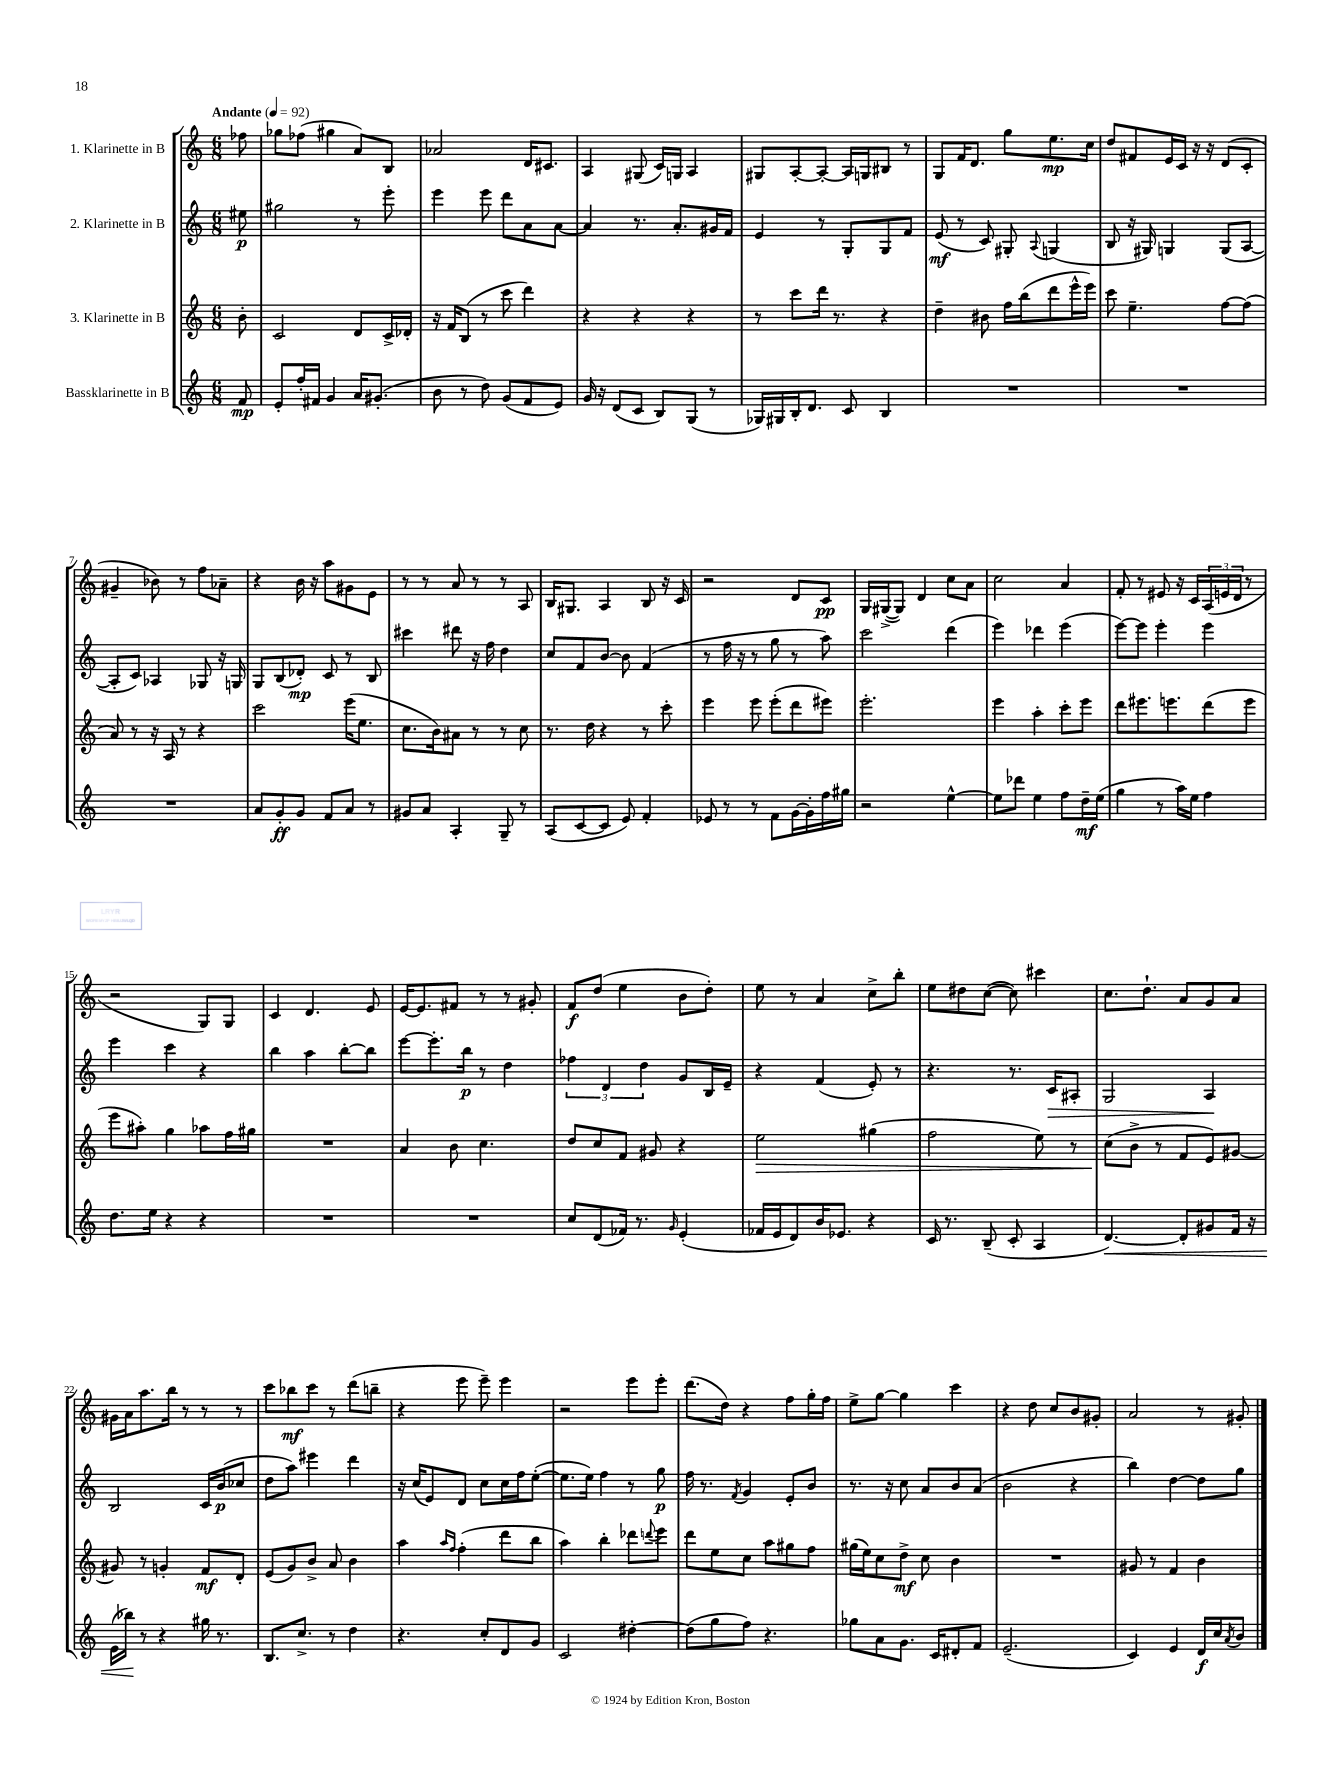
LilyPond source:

<<
\new StaffGroup <<
\new Staff = "s0" \with { instrumentName = "1. Klarinette in B" } {
    \clef treble \key c \major \numericTimeSignature \time 6/8 \partial 8 \tempo "Andante" 4 = 92
    fes''8 |
    ges''8 fes''8( gis''4 a'8) b8 |
    aes'2 d'16 cis'8. |
    a4 gis8( c'16) g16 a4 |
    gis8 a8~-. a8~-. a16 g16 bis8 r8 |
    g8 f'16 d'8. g''8 e''8.\mp c''16 |
    d''8 fis'8 e'16 c'16 r16 r16 d'8( c'8-. |
    gis'4-- bes'8) r8 f''8 aes'8-- |
    r4 b'16 r16 a''8 gis'8 e'8 |
    r8 r8 a'8 r8 r8 a8 |
    b16 gis8. a4 b8 r16 c'16 |
    r2 d'8 c'8\pp |
    g16 gis16~->( gis8) d'4 c''8 a'8 |
    c''2 a'4 |
    f'8-. r8 eis'8 r16 c'16 \tuplet 3/2 { a16( e'16 d'16 } r8 |
    r2 g8) g8 |
    c'4 d'4. e'8 |
    e'16~ e'8. fis'8 r8 r8 gis'8-. |
    f'8\f d''8( e''4 b'8 d''8-.) |
    e''8 r8 a'4 c''8-> b''8-. |
    e''8 dis''8 c''8~( c''8) cis'''4 |
    c''8. d''8.-! a'8 g'8 a'8 |
    gis'16 a'16 a''8. b''16 r8 r8 r8 |
    c'''8 bes''8\mf c'''8 r8 d'''8( b''8-- |
    r4 e'''8 e'''8--) e'''4 |
    r2 e'''8 e'''8-. |
    d'''8.( d''16) r4 f''8 g''16-. f''16 |
    e''8-> g''8~ g''4 c'''4 |
    r4 d''8 c''8 b'8 gis'8-. |
    a'2 r8 gis'8-. \bar "|." |
}
\new Staff = "s1" \with { instrumentName = "2. Klarinette in B" } {
    \clef treble \key c \major \numericTimeSignature \time 6/8 \partial 8
    eis''8\p |
    gis''2 r8 e'''8-. |
    e'''4 e'''8 d'''8 a'8 a'8~ |
    a'4 r8. a'8.-. gis'16 f'16 |
    e'4 r8 g8-. g8 f'8 |
    e'8\mf( r8 c'8) gis8-. \appoggiatura { a8 } g4( |
    b8 r16 gis16) g4 g8( a8~ |
    a8-. c'8) aes4 ges8 r16 g16 |
    g8 b8( des'8-.\mp) c'8 r8 b8 |
    cis'''4 dis'''8 r16 f''16 d''4 |
    c''8 f'8 b'8~ b'8 f'4( |
    r8 f''16 r16 r8 g''8 r8 a''8) |
    c'''2 d'''4( |
    e'''4) des'''4 e'''4( |
    e'''8~) e'''8 e'''4-. e'''4 |
    e'''4 c'''4 r4 |
    b''4 a''4 b''8~-. b''8 |
    e'''8~ e'''8.-. b''16\p r8 d''4 |
    \tuplet 3/2 { fes''4 d'4 d''4 } g'8 b16 e'16-- |
    r4 f'4( e'8-.) r8 |
    r4. r8. c'16\> ais8-. |
    g2 a4\! |
    b2 c'16 b'16\p( ces''8 |
    d''8 a''8) eis'''4 d'''4 |
    r16 c''16( e'8) d'8 c''8 c''16 f''16 e''8~-.( |
    e''8. e''16) f''4 r8 g''8\p |
    f''16 r8. \acciaccatura { f'8 } g'4 e'8-. b'8 |
    r8. r16 c''8 a'8 b'8 a'8( |
    b'2 r4 |
    b''4) d''4~ d''8 g''8 \bar "|." |
}
\new Staff = "s2" \with { instrumentName = "3. Klarinette in B" } {
    \clef treble \key c \major \numericTimeSignature \time 6/8 \partial 8
    b'8-. |
    c'2 d'8 c'16-> des'16-. |
    r16 f'16 b8( r8 c'''8 d'''4) |
    r4 r4 r4 |
    r8 c'''8 d'''16 r8. r4 |
    d''4-- bis'8 f''16 b''16( d'''8 e'''16-^ e'''16) |
    c'''8 e''4.-- f''8~ f''8( |
    a'8) r8 r16 a16 r8 r4 |
    c'''2 e'''16( e''8. |
    c''8. b'16) ais'8 r8 r8 c''8 |
    r8. d''16 r4 r8 c'''8-. |
    e'''4 e'''8 e'''8-.( d'''8 eis'''8) |
    e'''2.-. |
    e'''4 a''4-. c'''8-. e'''8 |
    d'''8 eis'''8. e'''8. d'''8( e'''8 |
    e'''8 ais''8-.) g''4 aes''8 f''16 gis''16 |
    R2. |
    a'4 b'8 c''4. |
    d''8 c''8 f'8 gis'8 r4 |
    e''2\> gis''4( |
    f''2 e''8) r8 |
    c''8\!( b'8-> r8 f'8 e'8) gis'8~ |
    gis'8 r8 g'4-. f'8\mf d'8-. |
    e'8( g'8) b'8-> a'8 b'4 |
    a''4 \grace { a''16 f''16 } f''4-.( d'''8 b''8 |
    a''4) b''4-. des'''8 \appoggiatura { d'''8 } e'''8 |
    d'''8 e''8 c''8 a''8 gis''8 f''8 |
    gis''16( e''16) c''8 d''8->\mf c''8 b'4 |
    R2. |
    gis'8 r8 f'4 b'4 \bar "|." |
}
\new Staff = "s3" \with { instrumentName = "Bassklarinette in B" } {
    \clef treble \key c \major \numericTimeSignature \time 6/8 \partial 8
    f'8\mp |
    e'8-. f''16-. fis'16 g'4 a'16 gis'8.-.( |
    b'8 r8 d''8) g'8( f'8 e'8) |
    g'16 r16 d'8( c'8 b8) g8( r8 |
    ges16) gis16 b16-. d'8. c'8 b4 |
    R2. |
    R2. |
    R2. |
    a'8 g'8-.\ff g'8 f'8 a'8 r8 |
    gis'8 a'8 a4-. g8-- r8 |
    a8( c'8~ c'8 e'8) f'4-. |
    ees'8 r8 r8 f'8 g'16~ g'16-. f''16 gis''16 |
    r2 e''4~-^ |
    e''8 des'''8 e''4 f''8 d''16--\mf e''16( |
    g''4 r8 a''16) e''16 f''4 |
    d''8. e''16 r4 r4 |
    R2. |
    R2. |
    c''8 d'8( fes'16) r8. \grace { g'16 } e'4-.( |
    fes'16 e'16 d'8) b'16 ees'8. r4 |
    c'16 r8. b8--( c'8-. a4 |
    d'4.~\<) d'8-. gis'8 f'16 r16 |
    e'16( bes''16\!) r8 r4 gis''16 r8. |
    b8. c''8.-> r8 d''4 |
    r4. c''8-. d'8 g'8 |
    c'2 dis''4~-. |
    dis''8( g''8 f''8) r4. |
    ges''8 a'8 g'8. c'16 dis'8-. f'8 |
    e'2.--( |
    c'4) e'4 d'16\f c''16 \acciaccatura { a'8 } b'8 \bar "|." |
}
>>
>>
